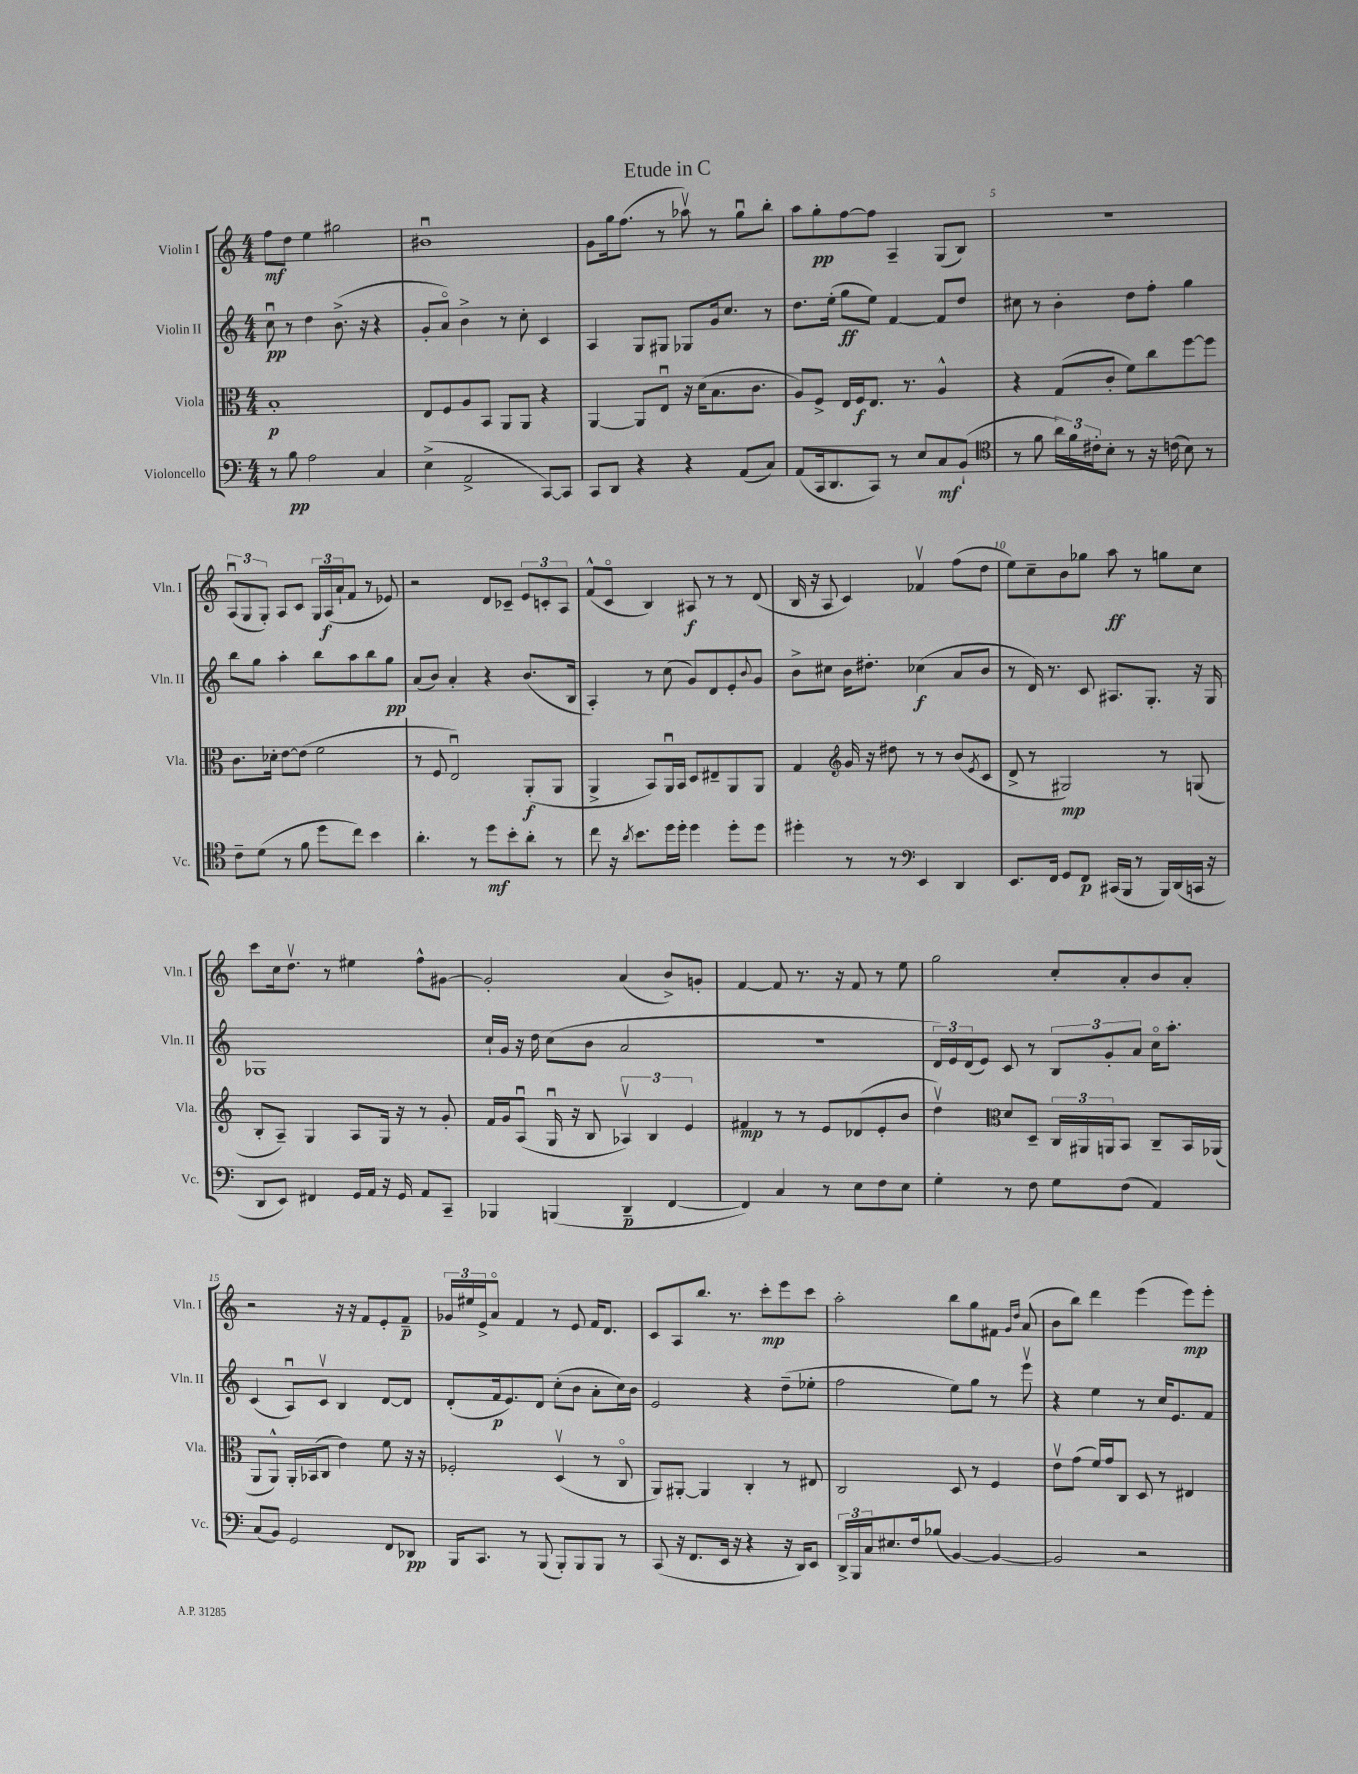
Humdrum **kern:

**kern	**kern	**kern	**kern
*staff4	*staff3	*staff2	*staff1
*clefF4	*clefC3	*clefG2	*clefG2
*k[]	*k[]	*k[]	*k[]
*M4/4	*M4/4	*M4/4	*M4/4
8r	1B'	8ccu	8ff
8B	.	8r	8dd
2A	.	4dd	4ee
.	.	(8.b^	2gg#
.	.	16r	.
4C	.	4r	.
=	=	=	=
(4E^	8E	8g'	1b#u
.	8F	8ao)	.
2AA^	8A	4b^	.
.	8BB	.	.
.	8AA	8r	.
.	8AA	8cc'	.
[8CC)	4r	4c	.
8CC]	.	.	.
=	=	=	=
8CC	[4AA	4A	8g
8DD	.	.	16gg
.	.	.	(8.ff
4r	8AA]	8G	.
.	8Eu	8G#	8r
4r	16r	8G-	8aa-v)
.	(16d	.	.
.	8.B	16g	8r
.	.	8.cc	.
(8AA	.	.	8ggu
.	8.c	.	.
8C)	.	8r	8bb'
=	=	=	=
(8AA	8A)	8.dd	8aa
16CC	8F^	.	8gg'
8.DD	.	(16ee'	.
.	16E	8gg	[8ff
.	16F	.	.
8CC)	8.E	8ee)	8ff]
8r	.	[4f	4A~
.	8.r	.	.
8E	.	.	.
8C	4A^^	8f]	(8G
(8BB`	.	8dd	8B)
=	=	=	=
*clefC4	*	*	*
8r	4r	8cc#	1r
8f	.	8r	.
24a)	(8G	4b'	.
24f	.	.	.
24c#'	.	.	.
8B'	8c'	.	.
8r	8f)	8dd	.
16r	8cc	8ff'	.
(16c	.	.	.
8B)	[8ff	4gg	.
8r	8ff]	.	.
=	=	=	=
8c~	8.c	8bb	(12Au
.	.	.	12G
(8d	.	8gg	.
.	.	.	12G')
.	16d-'	.	.
8r	[8e	4aa'	8A
8f	(8e]	.	8c
8dd	2f	8bb	24G
.	.	.	(24A
.	.	.	24a`
8cc)	.	8aa	8f
4b	.	8bb	8r
.	.	8gg	8e-)
=	=	=	=
4.a'	8r	(8a	2r
.	8F	8b)	.
.	2Eu)	4a'	.
8r	.	.	.
8dd	.	4r	8d
8b'	.	.	8c-~
8a'	(8AA'	(8.b	12e
.	.	.	12c'
8r	8AA	.	.
.	.	.	12A
.	.	16B	.
=	=	=	=
8cc	4AA^	4A')	(8f^^
16r	.	.	8co
8qa	.	.	.
8.b	.	.	.
.	8BB)	8r	4B)
16dd	16AAu	(8cc	.
16dd'	16BB	.	.
4dd	8D	8g)	8A#
.	8E#~	8d	8r
8dd'	8AA	8e'	8r
.	.	8qqb	.
8dd	8AA	8g	(8d
=	=	=	=
4dd#'	4G	8b^	16B
.	.	.	16r
.	.	8cc#	8A
*	*clefG2	*	*
8r	16g	16b	4c)
.	16r	8.dd#'	.
8r	8dd#	.	.
*clefF4	*	*	*
4EE	8r	(4cc-	4f-v
.	8r	.	.
4DD	(8b	8a	(8ff
.	8qe	.	.
.	8c	8b	8dd
=	=	=	=
8.EE	8d^	8r	8ee)
.	8r	16d)	8cc~
16FF	.	8.r	.
8GG	2G#)	.	8b
8FF	.	8c	8gg-
(16CC#	.	8.A#	8aa
16BBB	.	.	.
8r	.	.	8r
.	.	8.G'	.
16BBB)	8r	.	8gg
(16DD	.	.	.
16CC	(8G	16r	8cc
16r	.	16G	.
=	=	=	=
8DD	8B'	1G-	8ccc
8EE)	8A~)	.	16cc
.	.	.	8.ddv
4FF#	4G	.	.
.	.	.	8r
16GG	8A	.	4ee#
16AA	.	.	.
16r	16G	.	.
16GG	16r	.	.
8AA	8r	.	8ff^^
8CC~	8g'	.	[8g#
=	=	=	=
4BBB-	16f	16cc`	2g#']
.	16g	16g	.
.	(8Au	16r	.
.	.	16dd	.
(4BBB	16Gu	(8cc	.
.	16r	.	.
.	8B	8b	.
4DD~	6A-v)	2a	(4a
.	6B	.	.
[4FF	.	.	8b^)
.	6e	.	.
.	.	.	8g'
=	=	=	=
4FF])	4f#	1r	[4f
4C	8r	.	8f]
.	8r	.	8.r
8r	8e	.	.
.	.	.	16r
8E	(8d-	.	8f
8F	8e'	.	8r
8E	8b	.	8ee
=	=	=	=
4G'	4ddv)	24d)	2gg
.	.	24e	.
.	.	(24d	.
.	.	8e)	.
*	*clefC3	*	*
8r	8d	8c	.
8F	8D~	8r	.
8G	24C	12B	8cc'
.	24AA#	.	.
.	24AA	12g'	.
(8F	8BB	.	8a'
.	.	12a	.
4AA)	8C~	16cco	8b
.	.	8.aa'	.
.	16BB	.	8a'
.	(16AA-	.	.
=	=	=	=
(8C	8AA	(4c	2r
8BB)	8AA^^)	.	.
2GG	16AA'	8Au)	.
.	(16BB-	.	.
.	8C	8cv	.
.	4e)	4B	16r
.	.	.	16r
.	.	.	8f
8FF	8f	[8d	8e'
8DD-	16r	8d]	8f~
.	16r	.	.
=	=	=	=
16BBB	2F-'	(8d'	24g-
.	.	.	24ee#
8.CC	.	.	.
.	.	.	24e^
.	.	16f	8ao
.	.	8.e)	.
8r	.	.	4f
(8BBB	.	8d	.
8BBB')	(4Dv	(8cc'	8r
8BBB	.	8b	8e
8BBB	8r	8a'	16f
.	.	.	8.d
8r	8Co	16cc)	.
.	.	16b	.
=	=	=	=
(8CC	8AA)	2e	8c
16r	[8AA#'	.	8A
8.FF	.	.	.
.	4AA#]	.	8.bb
16EE	.	.	.
16r	.	.	8.r
4r	4C'	4r	.
.	.	.	8ccc'
16r	8r	(8dd~	8eee
16DD)	.	.	.
8EE	8E#	8ee-'	8ccc
=	=	=	=
24DD^	2C	2ff	2aa'
24BBB	.	.	.
24C	.	.	.
8.E#	.	.	.
16F	.	.	.
(8B-	.	.	.
[4BB)	8D	8ee)	8bb
.	8r	8gg	8gg
4BB_	4F	8r	8f#
.	.	.	16qqg
.	.	.	16qqdd
.	.	8eeev	(8a
=	=	=	=
2BB]	8ev	4r	8b
.	(8g	.	8bb)
.	16f)	4ee	4ddd
.	16g	.	.
.	8C	.	.
2r	8D	8r	(4eee
.	8r	16cc	.
.	.	8.e	.
.	4E#	.	8eee)
.	.	8f	8eee'
==	==	==	==
*-	*-	*-	*-
